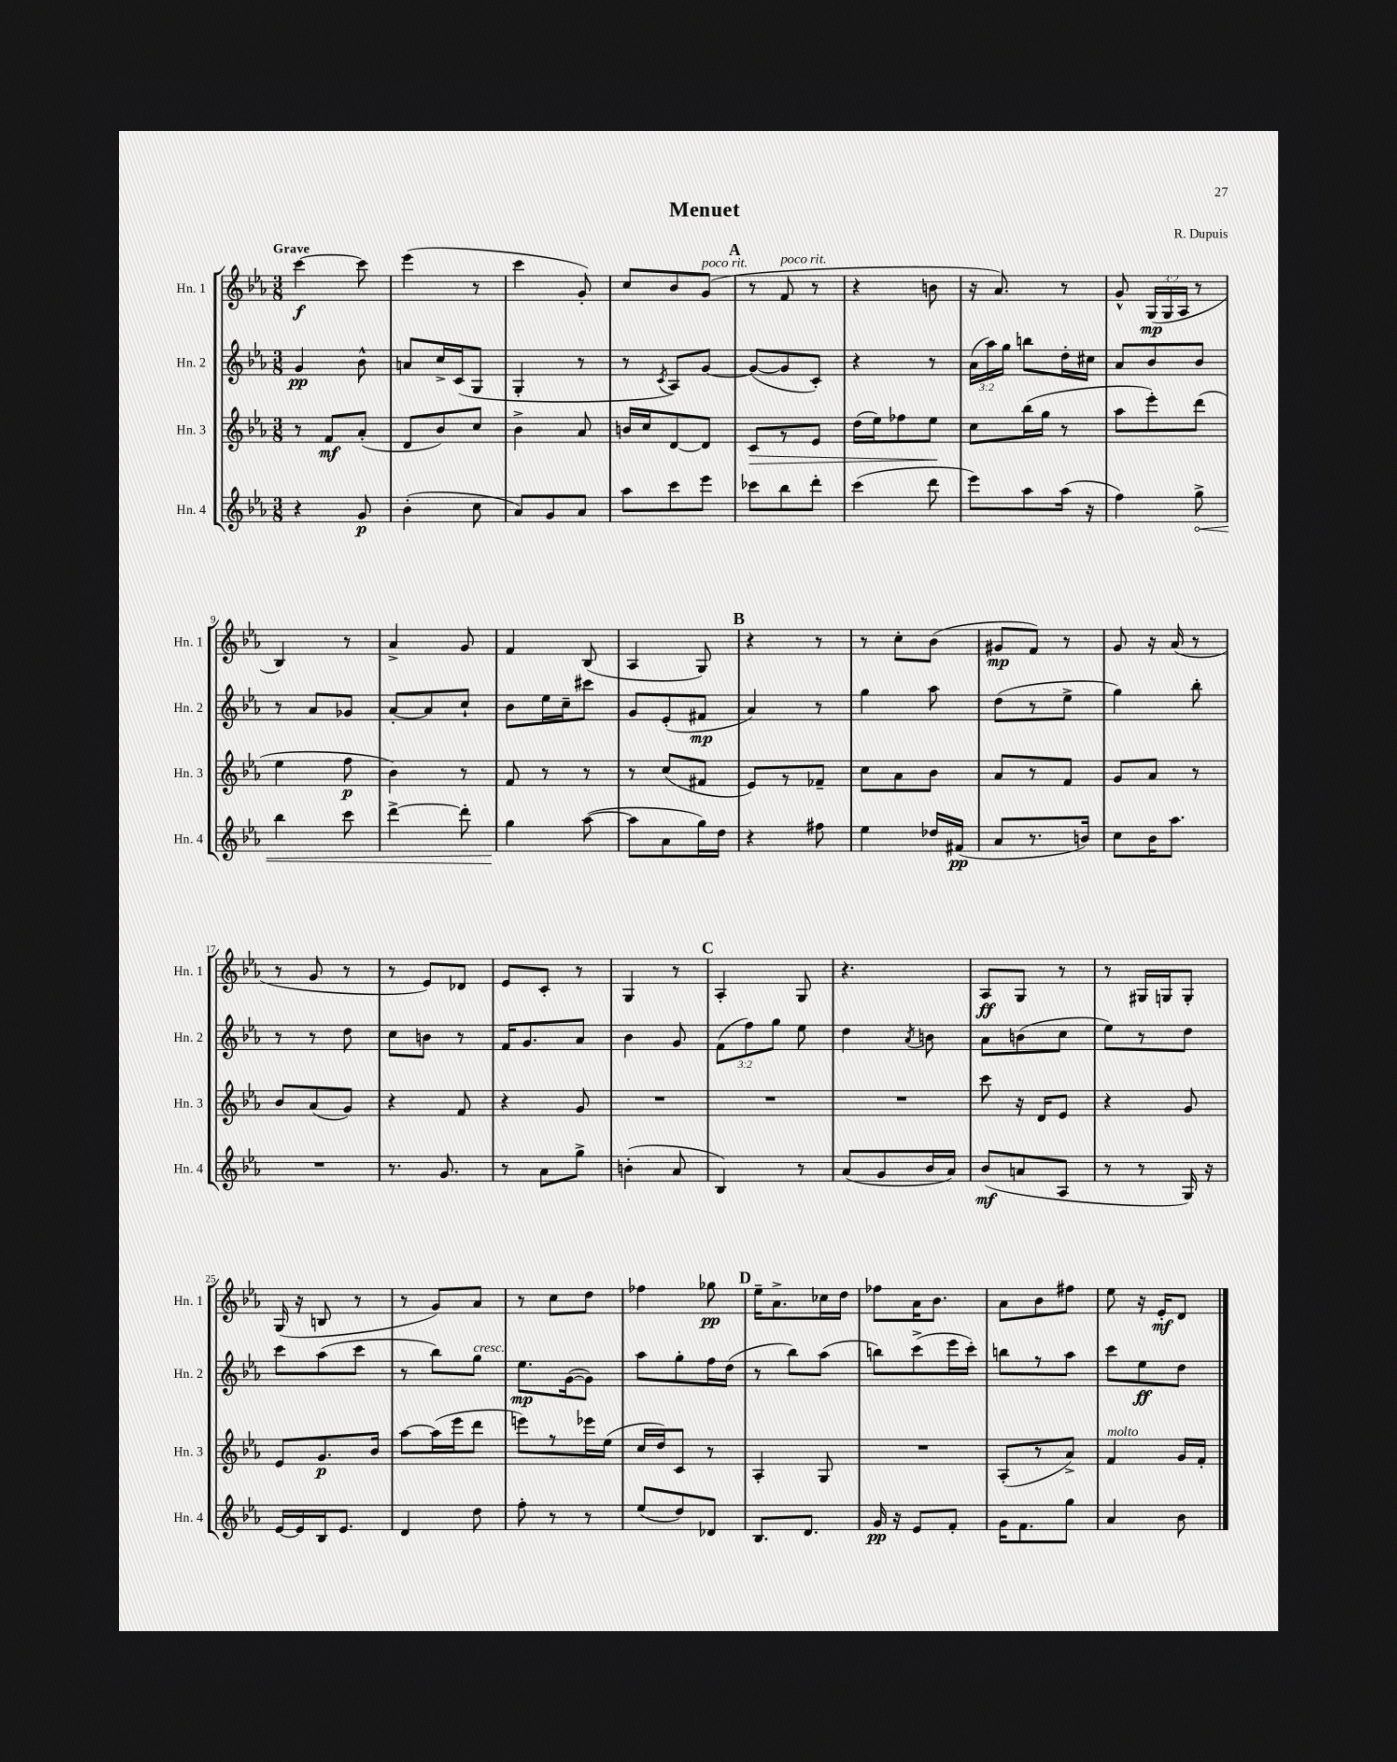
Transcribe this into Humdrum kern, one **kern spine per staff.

**kern	**kern	**kern	**kern
*staff4	*staff3	*staff2	*staff1
*clefG2	*clefG2	*clefG2	*clefG2
*k[b-e-a-]	*k[b-e-a-]	*k[b-e-a-]	*k[b-e-a-]
*M3/8	*M3/8	*M3/8	*M3/8
4r	8r	4g/	[4ccc\
.	8f/L	.	.
8g/	(8a-'/J	8b-^^\	8ccc\]
=	=	=	=
(4b-'\	8d/L	8a/L	(4eee-\
.	8b-/)	16cc^/L	.
.	.	(16c/J	.
8cc\	8cc/J	8G/J	8r
=	=	=	=
8a-/L)	4b-^\	4G'/	4ccc\
8g/	.	.	.
8a-/J	8a-/	8r	8g'/)
=	=	=	=
8aa-\L	16b/LL	8r	8cc/L
.	16cc/J	.	.
.	.	8qc/	.
8ccc\	[8d/	8A-/L)	8b-/
8eee-\J	8d/]J	[8g/J	(8g/J
=	=	=	=
8ccc-\L	8c/L	(8g/_L	8r
8bb-\	8r	8g/]	8f/
8ddd'\J	8e-/J	8c'/J)	8r
=	=	=	=
(4ccc\	(16dd\LL	4r	4r
.	16ee-\J)	.	.
.	8ff-\	.	.
8ddd\	8ee-\J	8r	8b\
=	=	=	=
8eee-\L)	8cc\L	(24a-\LL	16r
.	.	24aa-\)	.
.	.	.	8.a-/)
.	.	24gg\JJ	.
8aa-\	(16bb-\L	8bb\L	.
.	16gg\JJ	.	.
(16aa-\Jk	8r	16dd'\L	8r
16r	.	16cc#\JJ	.
=	=	=	=
4ff\)	8aa-\L	8a-/L	8g^^/
.	8eee-'\)	8b-/	(24G/LL
.	.	.	24G/
.	.	.	24A-/JJ
8gg^\	(8ddd\J	8b-/J	8r
=	=	=	=
4bb-\	4ee-\	8r	4B-/)
.	.	8a-/L	.
8ccc\	8ff\	8g-/J	8r
=	=	=	=
[4ddd^\	4b-\)	[8a-'/L	4a-^/
.	.	8a-/]	.
8ddd'\]	8r	8cc`/J	8g/
=	=	=	=
4gg\	8f/	8b-\L	4f/
.	8r	16ee-\L	.
.	.	16cc~\J	.
([8aa-\	8r	8ccc#\J	(8B-/
=	=	=	=
8aa-\]L	8r	8g/L	4A-/
8a-\	(8cc/L	(8e-'/	.
16gg\L)	8f#/J	8f#/J	8G/)
16dd\JJ	.	.	.
=	=	=	=
4r	8e-/L)	4a-/)	4r
.	8r	.	.
8ff#\	8f-~/J	8r	8r
=	=	=	=
4ee-\	8cc\L	4gg\	8r
.	8a-\	.	8cc'\L
16dd-/LL	8b-\J	8aa-\	(8b-\J
(16f#/JJ	.	.	.
=	=	=	=
8a-/L	8a-/L	(8dd\L	8g#/L
8.r	8r	8r	8f/J)
.	8f/J	8ee-^\J	8r
16b/Jk)	.	.	.
=	=	=	=
8cc\L	8g/L	4gg\)	8g/
16b-\K	8a-/J	.	16r
8.aa-\J	.	.	(16a-/
.	8r	8bb-'\	8r
=	=	=	=
4.r	8b-/L	8r	8r
.	(8a-/	8r	8g/
.	8g/J)	8dd\	8r
=	=	=	=
8.r	4r	8cc\L	8r
.	.	8b\J	8e-/L)
8.g/	.	.	.
.	8f/	8r	8d-/J
=	=	=	=
8r	4r	16f/LK	8e-/L
.	.	8.g/	.
8a-\L	.	.	8c'/J
8gg^\J	8g/	8a-/J	8r
=	=	=	=
(4b'\	4.r	4b-\	4G/
8a-/	.	8g/	8r
=	=	=	=
4B-/)	4.r	(12f\L	4A-'/
.	.	12ff\)	.
.	.	12gg\J	.
8r	.	8ee-\	8G/
=	=	=	=
(8a-/L	4.r	4dd\	4.r
8g/	.	.	.
.	.	8qa-/	.
16b-/L	.	8b\	.
16a-/JJ)	.	.	.
=	=	=	=
(8b-/L	8ccc\	8a-\L	8A-/L
8a/	16r	(8b\	8G/J
.	16d/LK	.	.
8A-/J	8e-/J	8cc\J	8r
=	=	=	=
8r	4r	8ee-\L)	8r
8r	.	8r	16G#/LL
.	.	.	16G/J
16G/)	8g/	8dd\J	8G'/J
16r	.	.	.
=	=	=	=
[16e-/LL	8e-/L	8ccc\L	(16G/
16e-/]	.	.	16r
16B-/J	8.g/	(8aa-\	8B/
8.e-/J	.	.	.
.	.	8ccc\J	8r
.	16b-/Jk	.	.
=	=	=	=
4d/	[8aa-\L	8r	8r
.	(16aa-\]L	8bb-\L)	8g/L)
.	16eee-\J	.	.
8dd\	8ddd\J	8gg\J	8a-/J
=	=	=	=
8ff'\	8eee\L)	8.ee-\L	8r
8r	8r	.	8cc\L
.	.	([16g\k	.
8r	16eee-\L	8g\]J)	8dd\J
.	(16ee-\JJ	.	.
=	=	=	=
(8ee-/L	16cc/LL	8aa-\L	4ff-\
.	16dd/J)	.	.
8dd/)	8c/J	8gg'\	.
8d-/J	8r	16ff\L	8gg-\
.	.	(16dd\JJ	.
=	=	=	=
8.B-/L	4A-'/	8r	16ee-~\LK
.	.	.	8.a-^\
.	.	8bb-\L)	.
8.d/J	.	.	.
.	8G/	(8aa-\J	16cc-\L
.	.	.	16dd\JJ
=	=	=	=
16g/	4.r	8bb\L)	8ff-\L
16r	.	.	.
8e-/L	.	(8ccc^\	16a-\K
.	.	.	8.b-\J
8f'/J	.	16eee-\L	.
.	.	16ccc'\JJ)	.
=	=	=	=
16g\LK	(8A-'/L	8bb\L	8a-\L
8.f\	.	.	.
.	8r	8r	8b-\
8gg\J	8a-^/J)	8aa-\J	8ff#\J
=	=	=	=
4a-/	4f/	8ccc\L	8ee-\
.	.	8ee-\	16r
.	.	.	16e-'/LK
8b-\	16g/LL	8dd\J	8d/J
.	16f'/JJ	.	.
==	==	==	==
*-	*-	*-	*-
